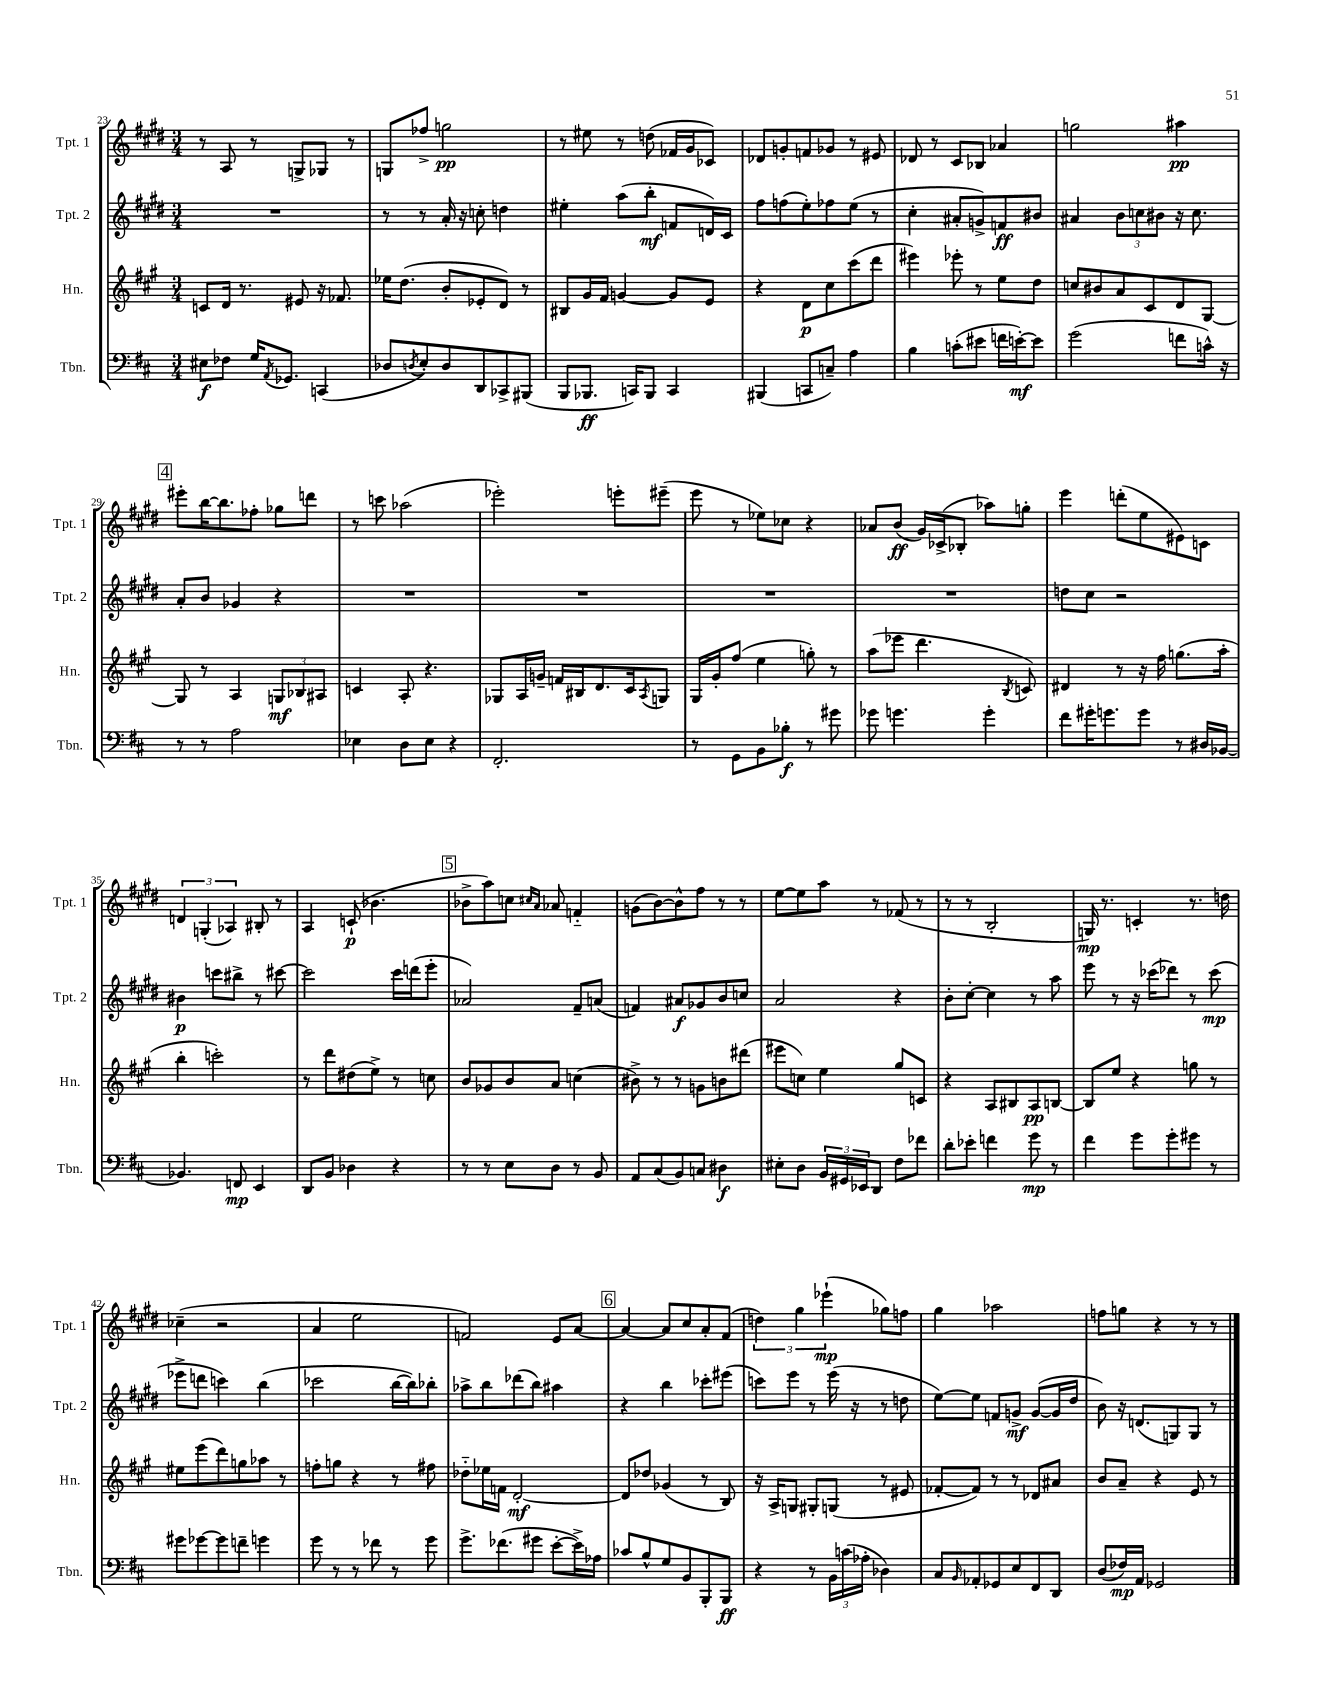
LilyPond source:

<<
\new StaffGroup <<
\new Staff = "s0" \with { instrumentName = "Tpt. 1" shortInstrumentName = "Tpt. 1" } {
    \clef treble \key e \major \numericTimeSignature \time 3/4
    r8 a8 r8 g8-> ges8 r8 |
    g8 fes''8-> g''2\pp |
    r8 eis''8 r8 d''8( fes'16 gis'16 ces'8) |
    des'8 g'8-. f'8 ges'8 r8 eis'8 |
    des'8 r8 cis'8 bes8 aes'4 |
    g''2 ais''4\pp |
    \mark \markup { \box "4" } eis'''8-. b''16~ b''8. fes''8-. ges''8 d'''8 |
    r8 c'''8 aes''2( |
    ees'''2-.) e'''8-. eis'''8--( |
    e'''8 r8 ees''8) ces''8 r4 |
    aes'8 b'8\ff( gis'16) ces'16->( bes8-. aes''8) g''8-. |
    e'''4 d'''8-.( e''8 eis'8) c'8 |
    \tuplet 3/2 { d'4 g4-.( aes4) } bis8-. r8 |
    a4 c'8-!\p( bes'4. |
    \mark \markup { \box "5" } bes'8-> a''8) c''8 \grace { cis''16 a'16 } aes'8 f'4-_ |
    g'8( b'8~) b'8-^ fis''8 r8 r8 |
    e''8~ e''8 a''8 r8 fes'8( r8 |
    r8 r8 b2-. |
    g16\mp) r8. c'4-. r8. d''16 |
    ces''4--( r2 |
    a'4 e''2 |
    f'2) e'8 a'8~ |
    \mark \markup { \box "6" } a'4~ a'8 cis''8 a'8-. fis'8( |
    \tuplet 3/2 { d''4) gis''4 ees'''4-!\mp( } ges''8) f''8 |
    gis''4 aes''2 |
    f''8 g''8 r4 r8 r8 \bar "|." |
}
\new Staff = "s1" \with { instrumentName = "Tpt. 2" shortInstrumentName = "Tpt. 2" } {
    \clef treble \key e \major \numericTimeSignature \time 3/4
    R2. |
    r8 r8 a'16-. r16 c''8-. d''4 |
    eis''4-. a''8( b''8-.\mf f'8 d'16) cis'16 |
    fis''8 f''8( e''8-.) fes''8 e''8( r8 |
    cis''4-. ais'8-. g'8->) f'8\ff bis'8 |
    ais'4 \tuplet 3/2 { b'8 c''8 bis'8 } r16 c''8. |
    \mark \markup { \box "4" } a'8-. b'8 ges'4 r4 |
    R2. |
    R2. |
    R2. |
    R2. |
    d''8 cis''8 r2 |
    bis'4\p c'''8 bis''8-> r8 cis'''8~ |
    cis'''2 cis'''16 d'''16( e'''8-. |
    \mark \markup { \box "5" } aes'2) fis'8-- a'8( |
    f'4) ais'8\f ges'8 b'8 c''8 |
    a'2 r4 |
    b'8-. cis''8~-. cis''4 r8 a''8 |
    e'''8 r8 r16 ces'''16( des'''8) r8 ces'''8\mp( |
    ees'''8-> d'''8 c'''4) b''4( |
    ces'''2 b''16~ b''16) bes''8-. |
    aes''8-> b''8 des'''8( b''8) ais''4 |
    \mark \markup { \box "6" } r4 b''4 ces'''8-. eis'''8( |
    c'''8) e'''8 r8 e'''16( r16 r8 d''8 |
    e''8~) e''8 f'8 g'8->\mf g'8~( g'16 dis''16 |
    b'8) r16 d'8.( g8) g8 r8 \bar "|." |
}
\new Staff = "s2" \with { instrumentName = "Hn." shortInstrumentName = "Hn." } {
    \clef treble \key a \major \numericTimeSignature \time 3/4
    c'8 d'16 r8. eis'8 r16 fes'8. |
    ees''16 d''8.( b'8-. ees'8-. d'8) r8 |
    bis8 gis'16 fis'16 g'4~ g'8 e'8 |
    r4 d'8\p cis''8 cis'''8( d'''8 |
    eis'''4) ees'''8-. r8 e''8 d''8 |
    c''8 bis'8 a'8 cis'8 d'8 gis8~ |
    \mark \markup { \box "4" } gis8 r8 a4 \tuplet 3/2 { g8\mf bes8 ais8 } |
    c'4 a8-. r4. |
    ges8 a16 g'16-- f'16 bis16 d'8. cis'16 \acciaccatura { a8 } g8 |
    gis16 gis'16-. fis''8( e''4 g''8-.) r8 |
    a''8( ees'''8 d'''4. \acciaccatura { b8 } c'8) |
    dis'4 r8 r16 fis''16 g''8.( a''16-. |
    b''4-. c'''2-.) |
    r8 d'''8 dis''8( e''8->) r8 c''8 |
    \mark \markup { \box "5" } b'8 ges'8 b'8 a'8 c''4( |
    bis'8->) r8 r8 g'8 b'8 dis'''8( |
    eis'''8 c''8) e''4 gis''8 c'8 |
    r4 a8 bis8 a8\pp b8~ |
    b8 e''8 r4 g''8 r8 |
    eis''8 e'''8( d'''8) g''8 aes''8 r8 |
    f''8-. g''8 r4 r8 fis''8 |
    des''8-_ ees''16 f'16 d'2~-.\mf |
    \mark \markup { \box "6" } d'8 des''8 ges'4( r8 b8) |
    r16 a16-> g8 gis8-. g8( r8 eis'8 |
    fes'8~-. fes'8) r8 r8 des'8 ais'8 |
    b'8 a'8-- r4 e'8 r8 \bar "|." |
}
\new Staff = "s3" \with { instrumentName = "Tbn." shortInstrumentName = "Tbn." } {
    \clef bass \key d \major \numericTimeSignature \time 3/4
    eis8\f fes8 g16 \acciaccatura { a,8 } ges,8. c,4( |
    des8 \acciaccatura { d8 } e8-.) d8 d,8 ces,8-> bis,,8( |
    b,,8 bes,,8.\ff c,16) bes,,8 c,4 |
    bis,,4( c,8 c8--) a4 |
    b4 c'8-.( eis'8 f'16 e'16~-.\mf) e'8 |
    g'2( f'8 c'16-^) r16 |
    \mark \markup { \box "4" } r8 r8 a2 |
    ees4 d8 ees8 r4 |
    fis,2.-. |
    r8 g,8 b,8 bes8-.\f r8 gis'8 |
    ges'8 g'4. g'4-. |
    fis'8 gis'16-. g'8. g'8 r8 dis16 bes,16~ |
    bes,4. f,8\mp e,4 |
    d,8 b,8 des4 r4 |
    \mark \markup { \box "5" } r8 r8 e8 d8 r8 b,8 |
    a,8 cis8( b,8) c8 dis4\f |
    eis8-. d8 \tuplet 3/2 { b,16 gis,16 ees,16 } d,8 fis8 fes'8 |
    d'8-. ees'8-. f'4 g'8\mp r8 |
    fis'4 g'8 g'8-. gis'8 r8 |
    gis'8 ges'8~ ges'8 f'8-- g'4 |
    g'8 r8 r8 fes'8 r8 g'8 |
    g'8.-> fes'8.( gis'8 e'8~-. e'16->) aes16 |
    \mark \markup { \box "6" } ces'8 b8-^ g8 b,8 b,,8-. b,,8\ff |
    r4 r8 \tuplet 3/2 { b,16 c'16( aes16-. } des4) |
    cis8 \grace { b,16 } aes,8-. ges,8 e8 fis,8 d,8 |
    d8( fes16\mp) a,16 ges,2 \bar "|." |
}
>>
>>
\layout { \context { \Score currentBarNumber = #23 } }
